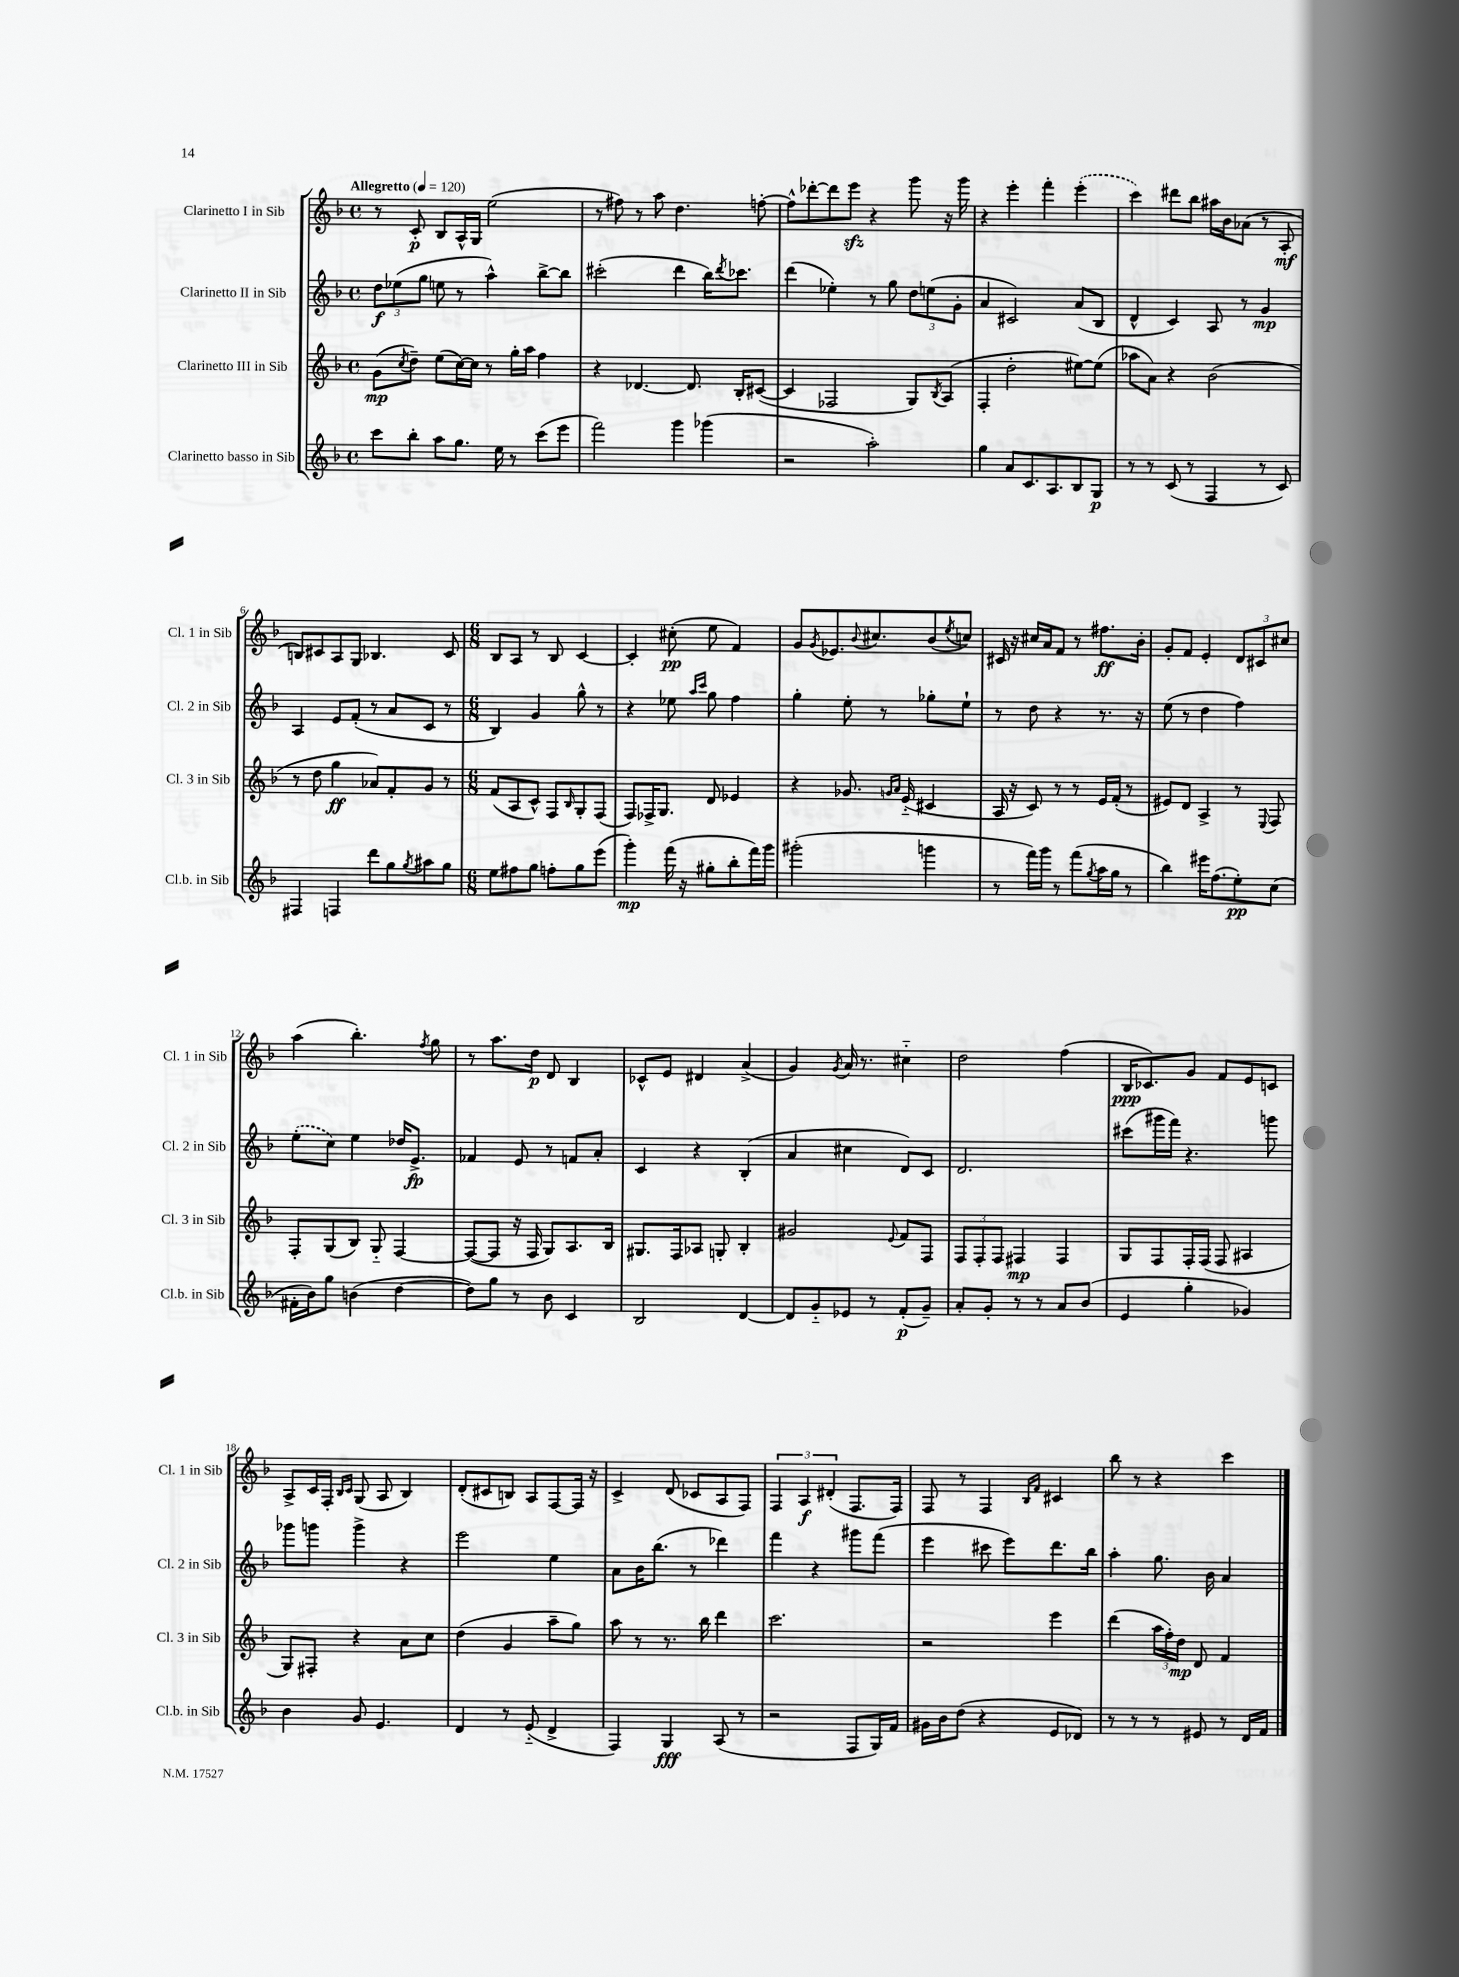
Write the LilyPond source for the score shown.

<<
\new StaffGroup <<
\new Staff = "s0" \with { instrumentName = "Clarinetto I in Sib" shortInstrumentName = "Cl. 1 in Sib" } {
    \clef treble \key f \major \defaultTimeSignature \time 4/4 \tempo "Allegretto" 4 = 120
    r8 c'8-.\p bes8 a16-^ g16 e''2( |
    r8 fis''8) r8 a''8 d''4. f''8~-. |
    f''8-^ des'''8~-. des'''8 e'''8\sfz r4 g'''8 r16 g'''16 |
    r4 e'''4-. f'''4-. \once \slurDashed e'''4-.( |
    c'''4) dis'''8 bes''8 ais''16 bes'16 aes'8( r8 a8-.\mf |
    b8) cis'8 a8 g8 bes4. cis'8 |
    \numericTimeSignature \time 6/8 bes8 a8 r8 bes8 c'4~ |
    c'4-. cis''8-.\pp( e''8 f'4) |
    g'8 \acciaccatura { g'8 } ees'8. \appoggiatura { bes'8 } cis''8. bes'8( \acciaccatura { e''8 } c''8) |
    cis'16 r16 cis''16 a'16 f'8 r8 fis''8.\ff bes'16-. |
    g'8-. f'8 e'4-. \tuplet 3/2 { d'8 cis'8 cis''8 } |
    a''4( bes''4.-.) \acciaccatura { f''8 } g''8 |
    r8 a''8. d''16\p d'8 bes4 |
    ces'8-^ e'8 dis'4 a'4->( |
    g'4) \acciaccatura { g'8 } a'16 r8. cis''4-_ |
    d''2 f''4( |
    bes16\ppp ces'8.) g'8 f'8 e'8 c'8 |
    a8-> c'16 f16-. \grace { bes16 c'16 } g8( a8 bes4) |
    d'8-.( cis'8 b8) a8 f8~ f16 r16 |
    c'4-> d'8( ces'8 a8 f8) |
    \tuplet 3/2 { f4 a4\f dis'4-.( } f8. f16) |
    f8 r8 f4 \grace { bes16 f'16 } cis'4 |
    bes''8 r8 r4 c'''4 \bar "|." |
}
\new Staff = "s1" \with { instrumentName = "Clarinetto II in Sib" shortInstrumentName = "Cl. 2 in Sib" } {
    \clef treble \key f \major \defaultTimeSignature \time 4/4
    \tuplet 3/2 { d''8\f ees''8( g''8 } e''8 r8 a''4-^) bes''8~-> bes''8 |
    cis'''2-.( d'''4 bes''16) \acciaccatura { d'''8 } ces'''8. |
    d'''4( ees''4-.) r8 g''8 \tuplet 3/2 { d''8 e''8( g'8-. } |
    a'4 cis'2) a'8( bes8 |
    d'4-^ c'4) a8 r8 g'4\mp |
    a4 e'8 f'8-.( r8 a'8 c'8 r8 |
    \numericTimeSignature \time 6/8 bes4) g'4 g''8-^ r8 |
    r4 ees''8 \grace { a''16 c'''16 } g''8 f''4 |
    g''4-. e''8-. r8 ges''8-. e''8-! |
    r8 d''8 r4 r8. r16 |
    e''8( r8 d''4 f''4) |
    \once \slurDashed e''8-.( c''8) e''4 des''16 e'8.->\fp |
    fes'4 e'8 r8 f'8 a'8-. |
    c'4 r4 bes4-.( |
    a'4 cis''4 d'8) c'8 |
    d'2. |
    cis'''8( gis'''16 f'''16) r4. g'''8 |
    ges'''8 g'''8 g'''4-> r4 |
    e'''2 e''4 |
    a'8 bes'16 bes''8.( r8 des'''4) |
    f'''4 r4 gis'''8 f'''8( |
    e'''4 cis'''8 e'''8) d'''8. bes''16 |
    a''4-. g''8. bes'16 a'4 \bar "|." |
}
\new Staff = "s2" \with { instrumentName = "Clarinetto III in Sib" shortInstrumentName = "Cl. 3 in Sib" } {
    \clef treble \key f \major \defaultTimeSignature \time 4/4
    g'8\mp( \acciaccatura { c''8 } d''8--) e''8( c''16~) c''16 r8 g''16-. a''16 f''4 |
    r4 des'4.~ des'8. bes16-. cis'8~( |
    cis'4 fes2 g8) \acciaccatura { bes8 } a8( |
    f4-. d''2-. eis''8~) eis''8( |
    aes''8 a'8) r4 bes'2( |
    r8 d''8 g''4\ff aes'8) f'8-. g'8 r8 |
    \numericTimeSignature \time 6/8 f'8( a8 c'8-^) f8 \grace { bes16 } g8-. f8( |
    f8) fes16-> g8. d'8 ees'4 |
    r4 ges'8. \grace { g'16 a'16 } e'16-_( cis'4 |
    a16 r16 c'8) r8 r8 e'16 f'16-.( r8 |
    eis'8) d'8 a4-> r8 \appoggiatura { e8 } f8 |
    f8-. g8( bes8) g8-_ f4~ |
    f8~( f8 r16 f16 g8) a8. bes16 |
    gis8. f16 aes8 g8-. bes4-. |
    gis'2 \appoggiatura { e'8 } f'8 f8 |
    \tuplet 3/2 { f8 f8-. f8 } fis4\mp fis4 |
    g8 f8 f16-. f16( f8 ais4 |
    g8) fis8-. r4 a'8 c''8 |
    d''4( g'4 a''8-- g''8) |
    a''8 r8 r8. bes''16 d'''4 |
    c'''2. |
    r2 e'''4 |
    d'''4( \tuplet 3/2 { a''16 f''16-.) d''16\mp } d'8 f'4 \bar "|." |
}
\new Staff = "s3" \with { instrumentName = "Clarinetto basso in Sib" shortInstrumentName = "Cl.b. in Sib" } {
    \clef treble \key f \major \defaultTimeSignature \time 4/4
    c'''8 bes''8-. a''8 g''8. e''16 r8 c'''8( e'''8 |
    f'''2) g'''4 ges'''4( |
    r2 a''2-.) |
    g''4 a'8 c'8. a8. bes8 g8\p |
    r8 r8 c'8( r8 f4 r8 c'8) |
    fis4 f4 d'''8 g''8 \acciaccatura { g''8 } ais''8 g''8 |
    \numericTimeSignature \time 6/8 e''8 fis''8 g''8 f''8-. g''8 e'''8( |
    g'''4-.\mp) f'''16( r16 gis''8-. bes''8-. f'''16) g'''16 |
    gis'''2-.( g'''4 |
    r8 f'''16) g'''16 r8 f'''8( \acciaccatura { g''8 } a''16 g''16 r8 |
    bes''4) eis'''16 f''8.( e''8-.\pp) c''8( |
    fis'16-. bes'16) g''8 b'4( d''4~ |
    d''8) g''8 r8 bes'8 c'4 |
    bes2 d'4~ |
    d'8 g'8-_ ees'8 r8 f'8-.\p( g'8--) |
    a'8-. g'8-. r8 r8 a'8 bes'8( |
    e'4 g''4-. ges'4) |
    bes'4 g'8 e'4. |
    d'4 r8 e'8-_( d'4-> |
    f4) g4\fff a8( r8 |
    r2 f8 g16) f'16 |
    gis'16 bes'16 d''8( r4 e'8 des'8) |
    r8 r8 r8 eis'8 r8 d'16 f'16 \bar "|." |
}
>>
>>
